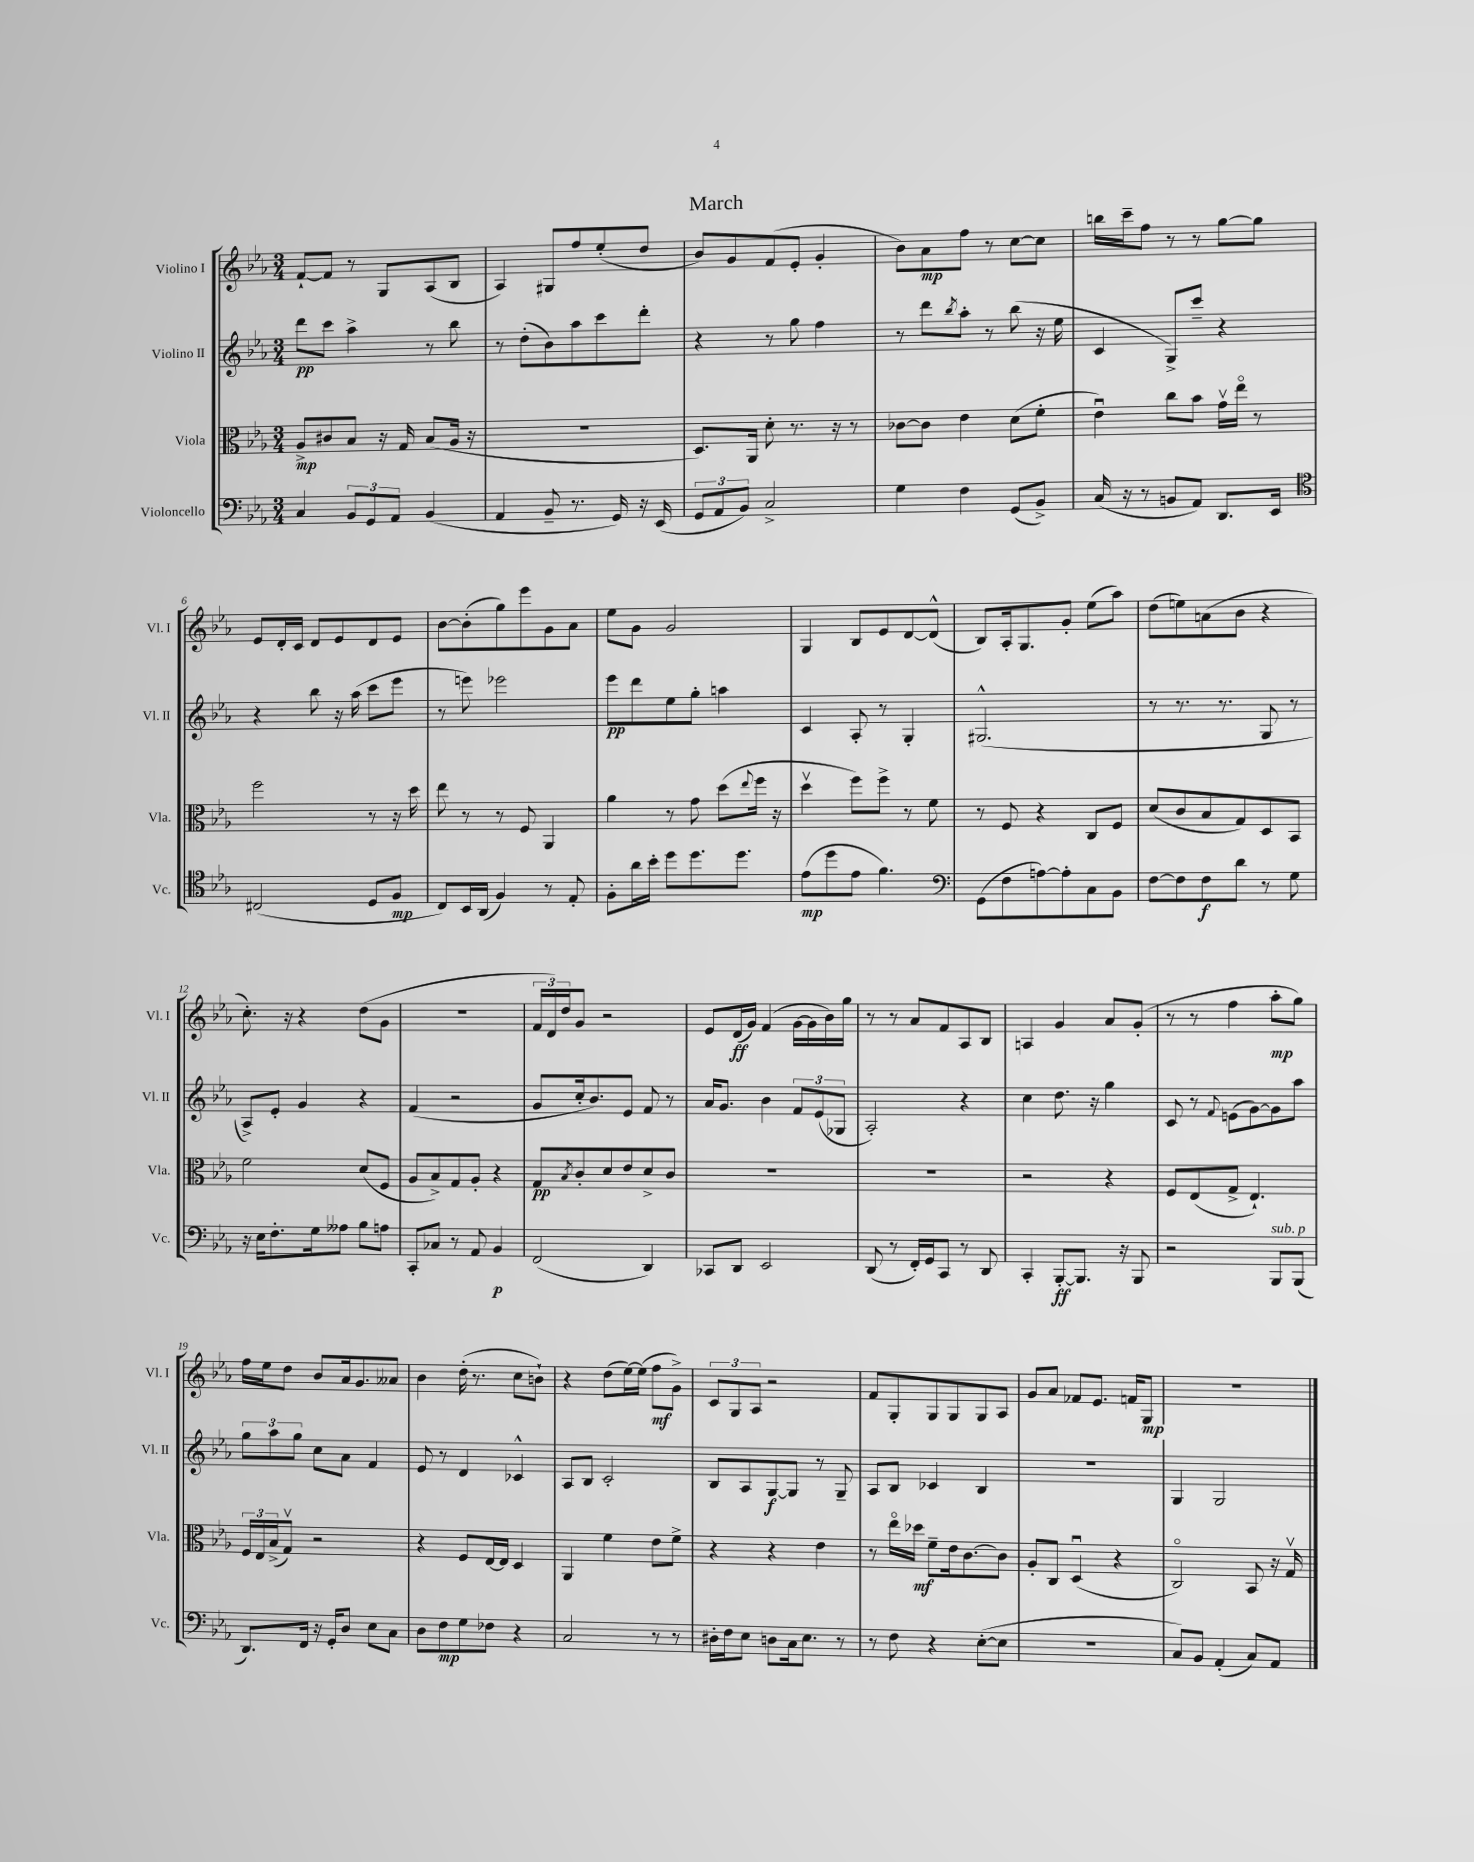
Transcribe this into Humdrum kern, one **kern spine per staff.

**kern	**kern	**kern	**kern
*staff4	*staff3	*staff2	*staff1
*clefF4	*clefC3	*clefG2	*clefG2
*k[b-e-a-]	*k[b-e-a-]	*k[b-e-a-]	*k[b-e-a-]
*M3/4	*M3/4	*M3/4	*M3/4
4C	8A-^	8ddd	[8f`
.	8c#	8ccc	8f]
12BB-	8B-	4aa-^	8r
12GG	.	.	.
.	16r	.	8G
12AA-	.	.	.
.	16G	.	.
(4BB-	(8B-	8r	(8A-
.	16A-	8bb-	8B-
.	16r	.	.
=	=	=	=
4AA-	2.r	8r	4A-)
.	.	(8dd'	.
8BB-~	.	8b-)	8G#
8.r	.	8aa-	8ff
.	.	8ccc	(8ee-'
16GG)	.	.	.
16r	.	8ddd'	8dd
(16EE-	.	.	.
=	=	=	=
12GG	8.D)	4r	8b-)
12AA-	.	.	.
.	.	.	8g
12BB-)	.	.	.
.	16AA-	.	.
2C^	8d'	8r	(8f
.	8.r	8gg	8e-'
.	.	4ff	4g'
.	16r	.	.
.	8r	.	.
=	=	=	=
4G	[8c-	8r	8b-)
.	8c-]	8ddd	8a-
.	.	8qbb-	.
4F	4e-	8aa-'	8ff
.	.	8r	8r
(8GG	(8d	(8bb-	[8cc
8BB-^)	8f'	16r	8cc]
.	.	16ee-	.
=	=	=	=
(16C	4e-u)	4c	16bb
16r	.	.	16ccc~
8r	.	.	8ff
8BB	8cc	8G^)	8r
8AA-)	8b-	8ccc~	8r
8.DD	16gv	4r	[8gg
.	16ee-o	.	.
.	8r	.	8gg]
16EE-	.	.	.
=	=	=	=
*clefC4	*	*	*
(2C#	2ff	4r	8e-
.	.	.	16d'
.	.	.	16c
.	.	8bb-	8d
.	.	16r	8e-
.	.	(16aa-	.
8D	8r	8ccc	8d
8F	16r	8eee-	8e-
.	16dd	.	.
=	=	=	=
8C)	8ee-	8r	[8b-
16BB-	8r	8eee)	(8b-']
(16AA-	.	.	.
4F)	8r	2eee-	8gg)
.	8F	.	8eee-
8r	4AA-	.	8g
8E-'	.	.	8a-
=	=	=	=
8F'	4a-	8eee-	8ee-
16a-	.	8ddd	8g
16b-'	.	.	.
8dd	8r	8ee-	2g
8.dd	8g	8gg'	.
.	(8dd	4aa	.
8.dd	.	.	.
.	8qqee-	.	.
.	16ff	.	.
.	16r	.	.
=	=	=	=
(8e-	4ddv	4c	4G
8dd	.	.	.
8e-	8ff)	8A-'	8B-
4.f)	8ff^	8r	8e-
.	8r	4G'	[8d
.	8f	.	(8d^^]
=	=	=	=
*clefF4	*	*	*
(8GG	8r	(2.G#^^	8B-)
8F	8F	.	16A-'
.	.	.	8.G
[8A)	4r	.	.
8A']	.	.	8g'
8C	8C	.	(8ee-
8BB-	8F	.	8aa-)
=	=	=	=
[8F	(8d	8r	(8dd
8F]	8c	8.r	8ee)
8F	8B-	.	(8a
.	.	8.r	.
8d	8G)	.	8b-
8r	8D	8G	4r
8G	8BB-	8r	.
=	=	=	=
16r	2f	8A-^)	8.cc')
16E-	.	.	.
8.F'	.	8e-'	.
.	.	.	16r
.	.	4g	4r
16G	.	.	.
8A--	.	.	.
8B-	(8d	4r	(8dd
8A	8F	.	8g
=	=	=	=
8CC'	8A-	(4f	2.r
8C-	8B-^)	.	.
8r	8G	2r	.
8AA-	8A-'	.	.
4BB-	4r	.	.
=	=	=	=
(2FF	8G	8g	24f
.	.	.	24d)
.	.	.	24dd
.	8qB-	.	.
.	8c'	16cc'	8g
.	.	8.b-)	.
.	8d	.	2r
.	8e-	8e-	.
4DD)	8d^	8f	.
.	8c	8r	.
=	=	=	=
8CC-	2.r	16a-	8e-
.	.	8.g	.
8DD	.	.	(16d
.	.	.	16g)
2EE-	.	4b-	(4f
.	.	12f	[16g
.	.	.	16g]
.	.	(12e-	.
.	.	.	16b-)
.	.	12G-	.
.	.	.	16gg
=	=	=	=
(8DD	2.r	2A-')	8r
8r	.	.	8r
16FF')	.	.	8a-
16GG	.	.	.
8CC	.	.	8f
8r	.	4r	8A-
8DD	.	.	8B-
=	=	=	=
4CC'	2r	4cc	4A
[8BBB-'	.	8.dd	4g
8.BBB-]	.	.	.
.	.	16r	.
.	4r	4gg	8a-
16r	.	.	.
8BBB-	.	.	(8g'
=	=	=	=
2r	8F	8c	8r
.	(8E-	8r	8r
.	.	8qqf	.
.	8G^	(8e	4ff
.	4.E-`)	[8g)	.
8BBB-	.	8g]	8aa-'
(8BBB-	.	8aa-	8gg)
=	=	=	=
8.DD)	24F	12gg	16ff
.	24E-	.	.
.	.	.	16ee-
.	(24B-^	12aa-	.
.	8Gv)	.	8dd
.	.	12gg	.
16FF	.	.	.
16r	2r	8cc	8b-
16GG'	.	.	.
8D	.	8a-	16a-
.	.	.	8.g
8E-	.	4f	.
8C	.	.	8a--
=	=	=	=
8D	4r	8e-	4b-
8F	.	8r	.
8G	8F	4d	(16dd'
.	.	.	8.r
8F-	[16E-	.	.
.	16E-]	.	.
4r	4D	4c-^^	8cc
.	.	.	8b`)
=	=	=	=
2C	4AA-	8A-	4r
.	.	8B-	.
.	4f	2c'	(8dd
.	.	.	[16ee-)
.	.	.	(16ee-]
8r	8e-	.	8ff
8r	8f^	.	8g^)
=	=	=	=
16D#'	4r	8B-	12c
16F	.	.	.
.	.	.	12G
8E-	.	8A-	.
.	.	.	12A-
8D	4r	[8G	2r
16C	.	8G]	.
8.E-	.	.	.
.	4e-	8r	.
8r	.	8G~	.
=	=	=	=
8r	8r	8A-	8f
8F	16ee-o	8B-	8G'
.	16dd-	.	.
4r	8f~	4c-	8G
.	16e-	.	8G
.	[8.c	.	.
([8E-'	.	4B-	8G
8E-]	8c]	.	8A-
=	=	=	=
2.r	8A-'	2.r	8g
.	8C	.	8a-
.	(4Du	.	8f-
.	.	.	8.e-
.	4r	.	.
.	.	.	16f
.	.	.	8G
=	=	=	=
8C)	2Co)	4G	2.r
8BB-	.	.	.
(4AA-'	.	2G	.
8C)	8BB-	.	.
8AA-	16r	.	.
.	16Gv	.	.
==	==	==	==
*-	*-	*-	*-
